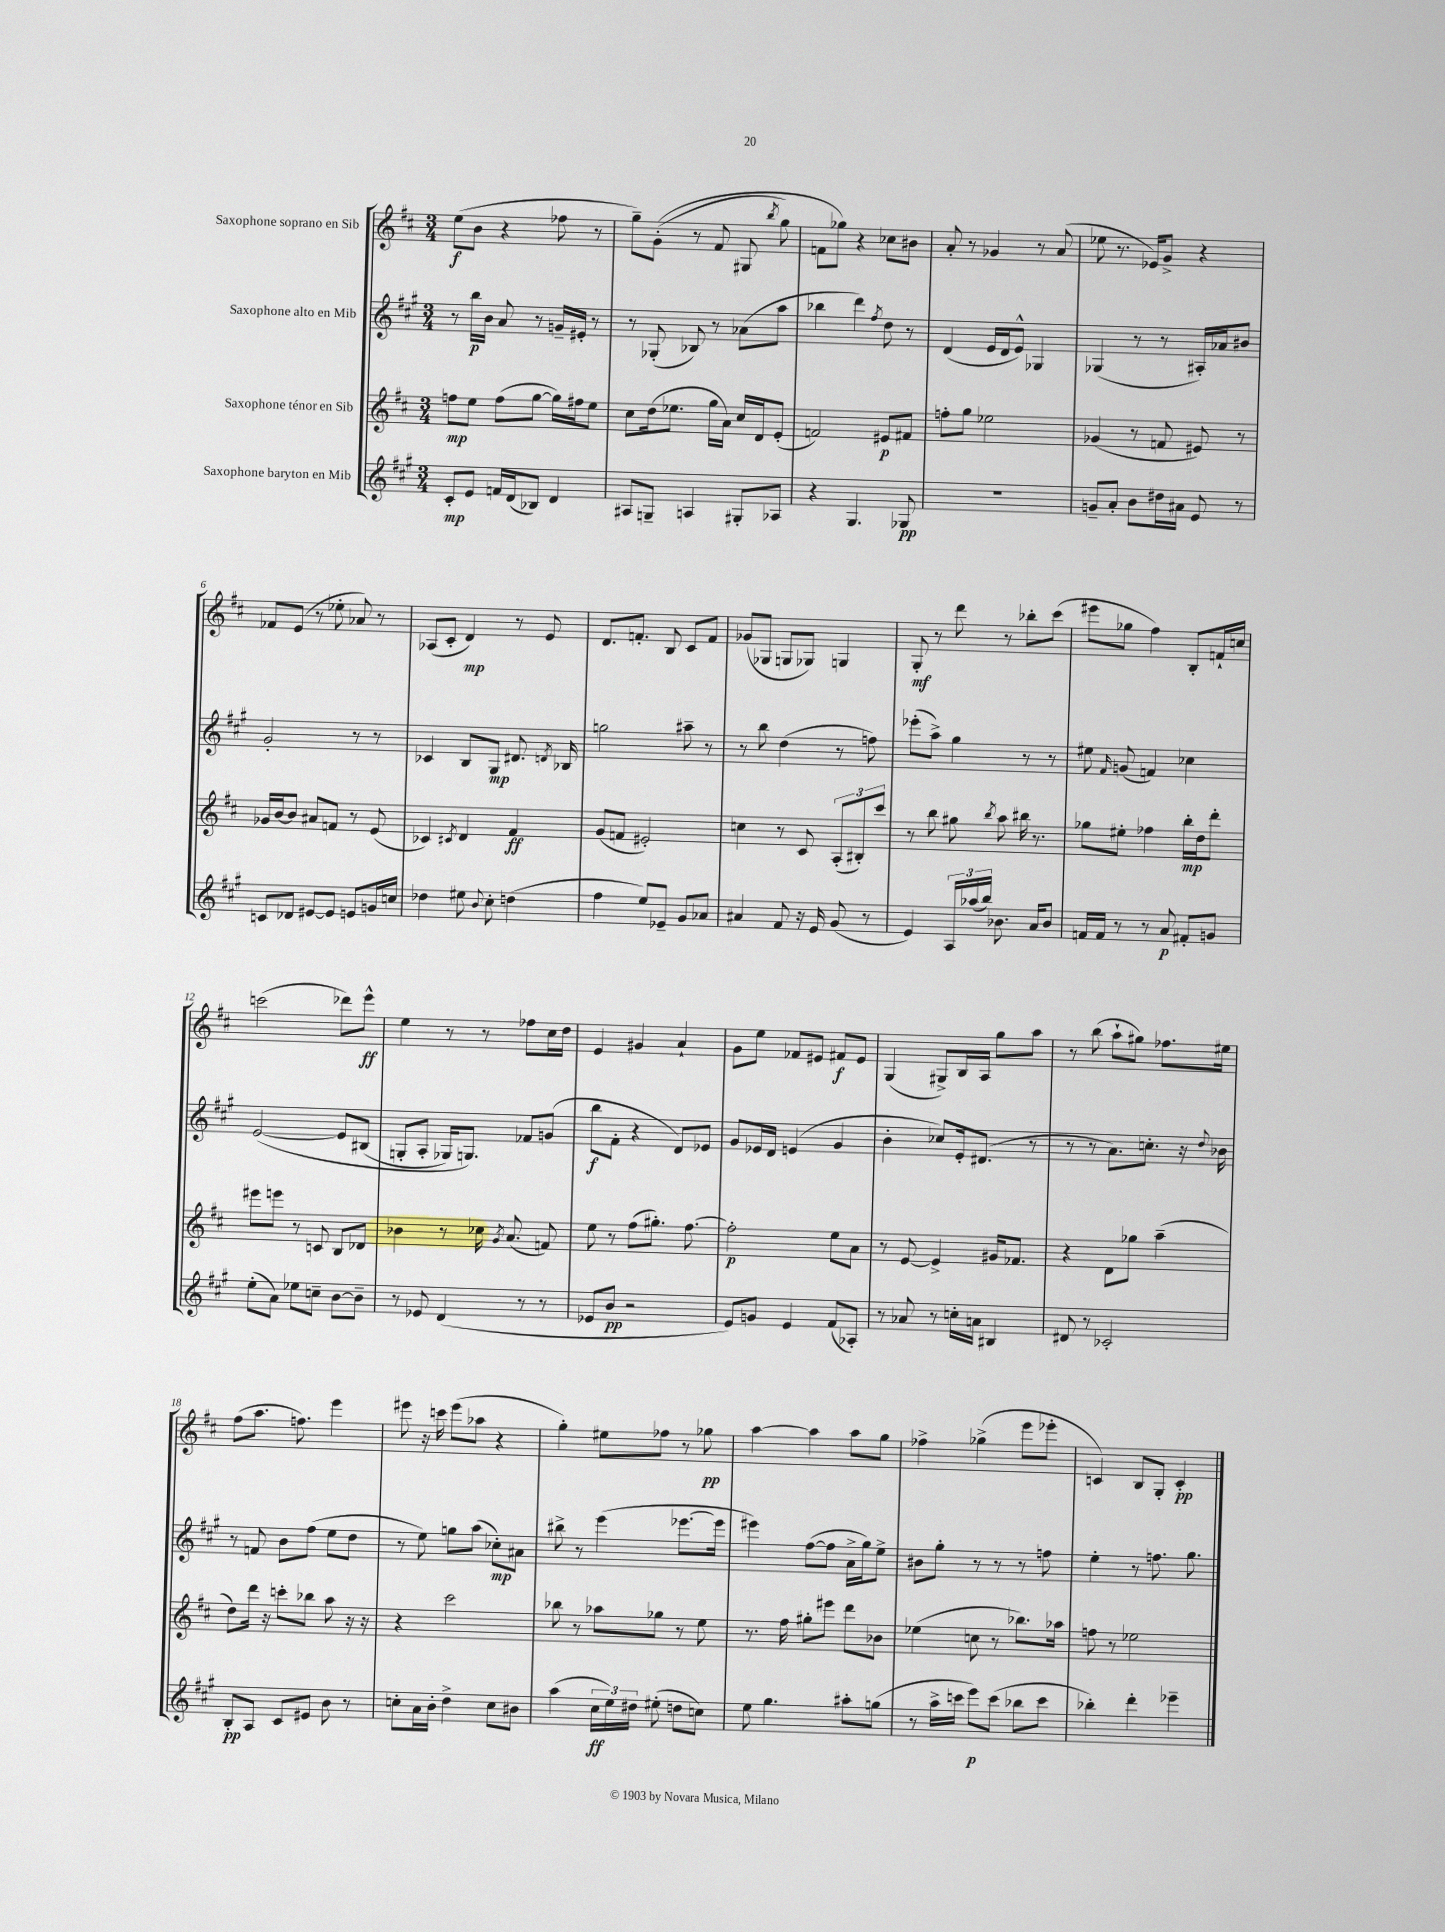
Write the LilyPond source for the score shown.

<<
\new StaffGroup <<
\new Staff = "s0" \with { instrumentName = "Saxophone soprano en Sib" } {
    \clef treble \key d \major \numericTimeSignature \time 3/4
    \autoBeamOff e''8[\f( b'8] r4 fes''8 r8 |
    g''8[--) g'8]-.(\( r8 fis'8 gis8 \acciaccatura { b''8 } g''8) |
    f'8[ ges''8]\) r4 ces''8[ bis'8] |
    a'8-. r8 ges'4 r8 a'8( |
    ees''8 r8. ees'16[) g'8]-> r4 |
    fes'8[ e'8]( r8 ees''8-. aes'8) r8 |
    aes8[( cis'8]-. d'4\mp) r8 e'8 |
    d'8.[ f'8.]-. b8 cis'8[ f'8] |
    ges'8[( ges8] g8[ ges8]) g4 |
    g8-.\mf r8 d'''8 r8 bes''8[-. cis'''8]( |
    eis'''8[ ges''8] fis''4) b8[-. f'16-! c''16] |
    c'''2( des'''8[) e'''8]-^\ff |
    e''4 r8 r8 fes''8[ cis''16 d''16] |
    e'4 gis'4 a'4-! |
    g'8[ e''8] fes'8[ eis'8] fis'8[\f eis'8] |
    g4( gis8[->) b16 a16] g''8[ a''8] |
    r8 b''8( a''8[-! gis''8]) fes''8.[ eis''16] |
    fis''8[( a''8.] f''8.) e'''4 |
    eis'''8 r16 c'''16 eis'''8[( aes''8] r4 |
    g''4-.) eis''8[ fes''8] r8 ges''8\pp |
    a''4~ a''4 a''8[ g''8] |
    fes''4-> ges''4->( e'''8[ ees'''8]-. |
    c'4) b8[ g8]-. c'4-.\pp \bar "|." |
}
\new Staff = "s1" \with { instrumentName = "Saxophone alto en Mib" } {
    \clef treble \key a \major \numericTimeSignature \time 3/4
    \autoBeamOff r8 b''16[\p b'16] a'8 r8 g'16[-- eis'16]-. r8 |
    r8 ges8-.( bes8) r8 aes'8[( a''8] |
    bes''4 d'''4) \acciaccatura { fis''8 } d''8 r8 |
    d'4( e'16[ d'16 e'8]-^) ges4 |
    ges4( r8 r8 ais16[-.) aes'16 bis'8] |
    gis'2-. r8 r8 |
    ces'4 b8[ gis8]\mp dis'8. \acciaccatura { d'8 } bes16 |
    g''2 ais''8-- r8 |
    r8 b''8 d''4( r8 f''8) |
    ees'''8[-.( a''8]->) gis''4 r8 r8 |
    eis''8 \grace { fis'16 } g'8( f'4) ces''4 |
    e'2~\( e'8[ bis8]( |
    g8[-. a8]-. ges16[) g8.]\) fes'8[ g'8]( |
    b''8[\f fis'8]-. r4 d'8[) ees'8] |
    gis'8[ ees'16 d'16] e'4( gis'4 |
    b'4-. ces''8[) e'16-. dis'8.]( r8 |
    r8 r8 a'8.[) c''8.]-. r16 \appoggiatura { d''8 } bes'16 |
    r8 f'8 b'8[ fis''8]( e''8[ d''8] |
    r8 e''8) g''8[ a''8]( ces''8[-.\mp) ais'8] |
    bis''8-> r8 e'''4( ees'''8.[~ ees'''16] |
    eis'''4) fis''8[~( fis''8] a'16[-> gis''16) e''8]-> |
    bis'8[ gis''8]-. r8 r8 r8 f''8 |
    e''4-. r8 f''8. gis''8. \bar "|." |
}
\new Staff = "s2" \with { instrumentName = "Saxophone ténor en Sib" } {
    \clef treble \key d \major \numericTimeSignature \time 3/4
    \autoBeamOff f''8[\mp e''8] f''8[( g''8]~ g''16[) fis''16 e''8] |
    cis''8[ d''16( ees''8.] g''16[ a'16]) cis''16[ d'16 e'8]-.( |
    f'2) eis'8[\p fis'8] |
    f''8[-. g''8] ees''2 |
    ges'4( r8 f'8 eis'8) r8 |
    ges'16[ b'16~ b'8] ais'8[ f'8] r8 e'8( |
    ces'4) \acciaccatura { cis'8 } d'4 fis'4\ff |
    g'8[( f'8] eis'2-.) |
    c''4 r8 cis'8 \tuplet 3/2 { a8[-.( bis8-.) cis'''8] } |
    r8 b''8 gis''8 \acciaccatura { b''8 } a''8 bis''16 r8. |
    ges''8[ eis''8]-. fes''4 b''16[-.\mp d''16 d'''8]-. |
    eis'''8[ e'''8] r8 c'8 b8[ des'8] |
    bes'4 r8 ces''16 \acciaccatura { g'8 } a'8.( f'8) |
    e''8 r8 fis''8[( gis''8.]-.) fis''8.~ |
    fis''2-.\p e''8[ a'8] |
    r8 e'8~ e'4-> gis'16[ fes'8.] |
    r4 d'8[ ges''8] a''4--( |
    d''8[) d'''16] r16 c'''8[-. bes''8] a''8 r16 r16 |
    r4 cis'''2 |
    bes''8 r8 aes''8[ ges''8] r8 e''8 |
    r8. fis''16 gis''8[-. eis'''8] d'''8[ bes'8] |
    ees''4( c''8 r8 bes''8.[) aes''16] |
    f''8 r8 ees''2 \bar "|." |
}
\new Staff = "s3" \with { instrumentName = "Saxophone baryton en Mib" } {
    \clef treble \key a \major \numericTimeSignature \time 3/4
    \autoBeamOff cis'8[-.\mp e'8] f'16[ d'16( bes8]) d'4 |
    ais8[ g8]-- a4 gis8[-. aes8] |
    r4 gis4. ges8\pp |
    R2. |
    g'8[-- a'8]-. b'8[ dis''16 ais'16] e'8 r8 |
    c'8[ des'8] eis'8[~ eis'8] e'8[ g'16 c''16] |
    des''4 eis''8 \appoggiatura { b'8 } cis''8-. d''4( |
    fis''4 e''8[) ees'8]-- gis'8[ aes'8] |
    ais'4 fis'8 r16 e'16 gis'8( r8 |
    e'4) \tuplet 3/2 { a16[ aes''16( b''16]) } bes'8. a'16[ bes'8] |
    f'16[ f'16] r8 r8 a'8\p fis'8[-. g'8] |
    e''8[-.( a'8]) ees''8[ c''8]-- b'8[~ b'8]-- |
    r8 ees'8 d'4( r8 r8 |
    ees'8[ b'8]\pp r2 |
    e'8[) g'8] e'4 fis'8[( aes8]-.) |
    r8 aes'8 r8 c''16[-. a'16] bis4 |
    dis'8 r8 ces'2-. |
    b8[-.\pp a8] cis'8[ eis'8] b'8 r8 |
    c''8[-. a'16 b'16]-. d''4-> c''8[ bis'8] |
    a''4( \tuplet 3/2 { cis''16[\ff e''16) dis''16] } eis''8-.( d''8[ c''8]) |
    e''8 gis''4. ais''8[-. g''8]( |
    r8 a''16[-> c'''16] e'''8[\p) c'''8]( bes''8[ c'''8] |
    bes''4-.) d'''4-. ees'''4-- \bar "|." |
}
>>
>>
